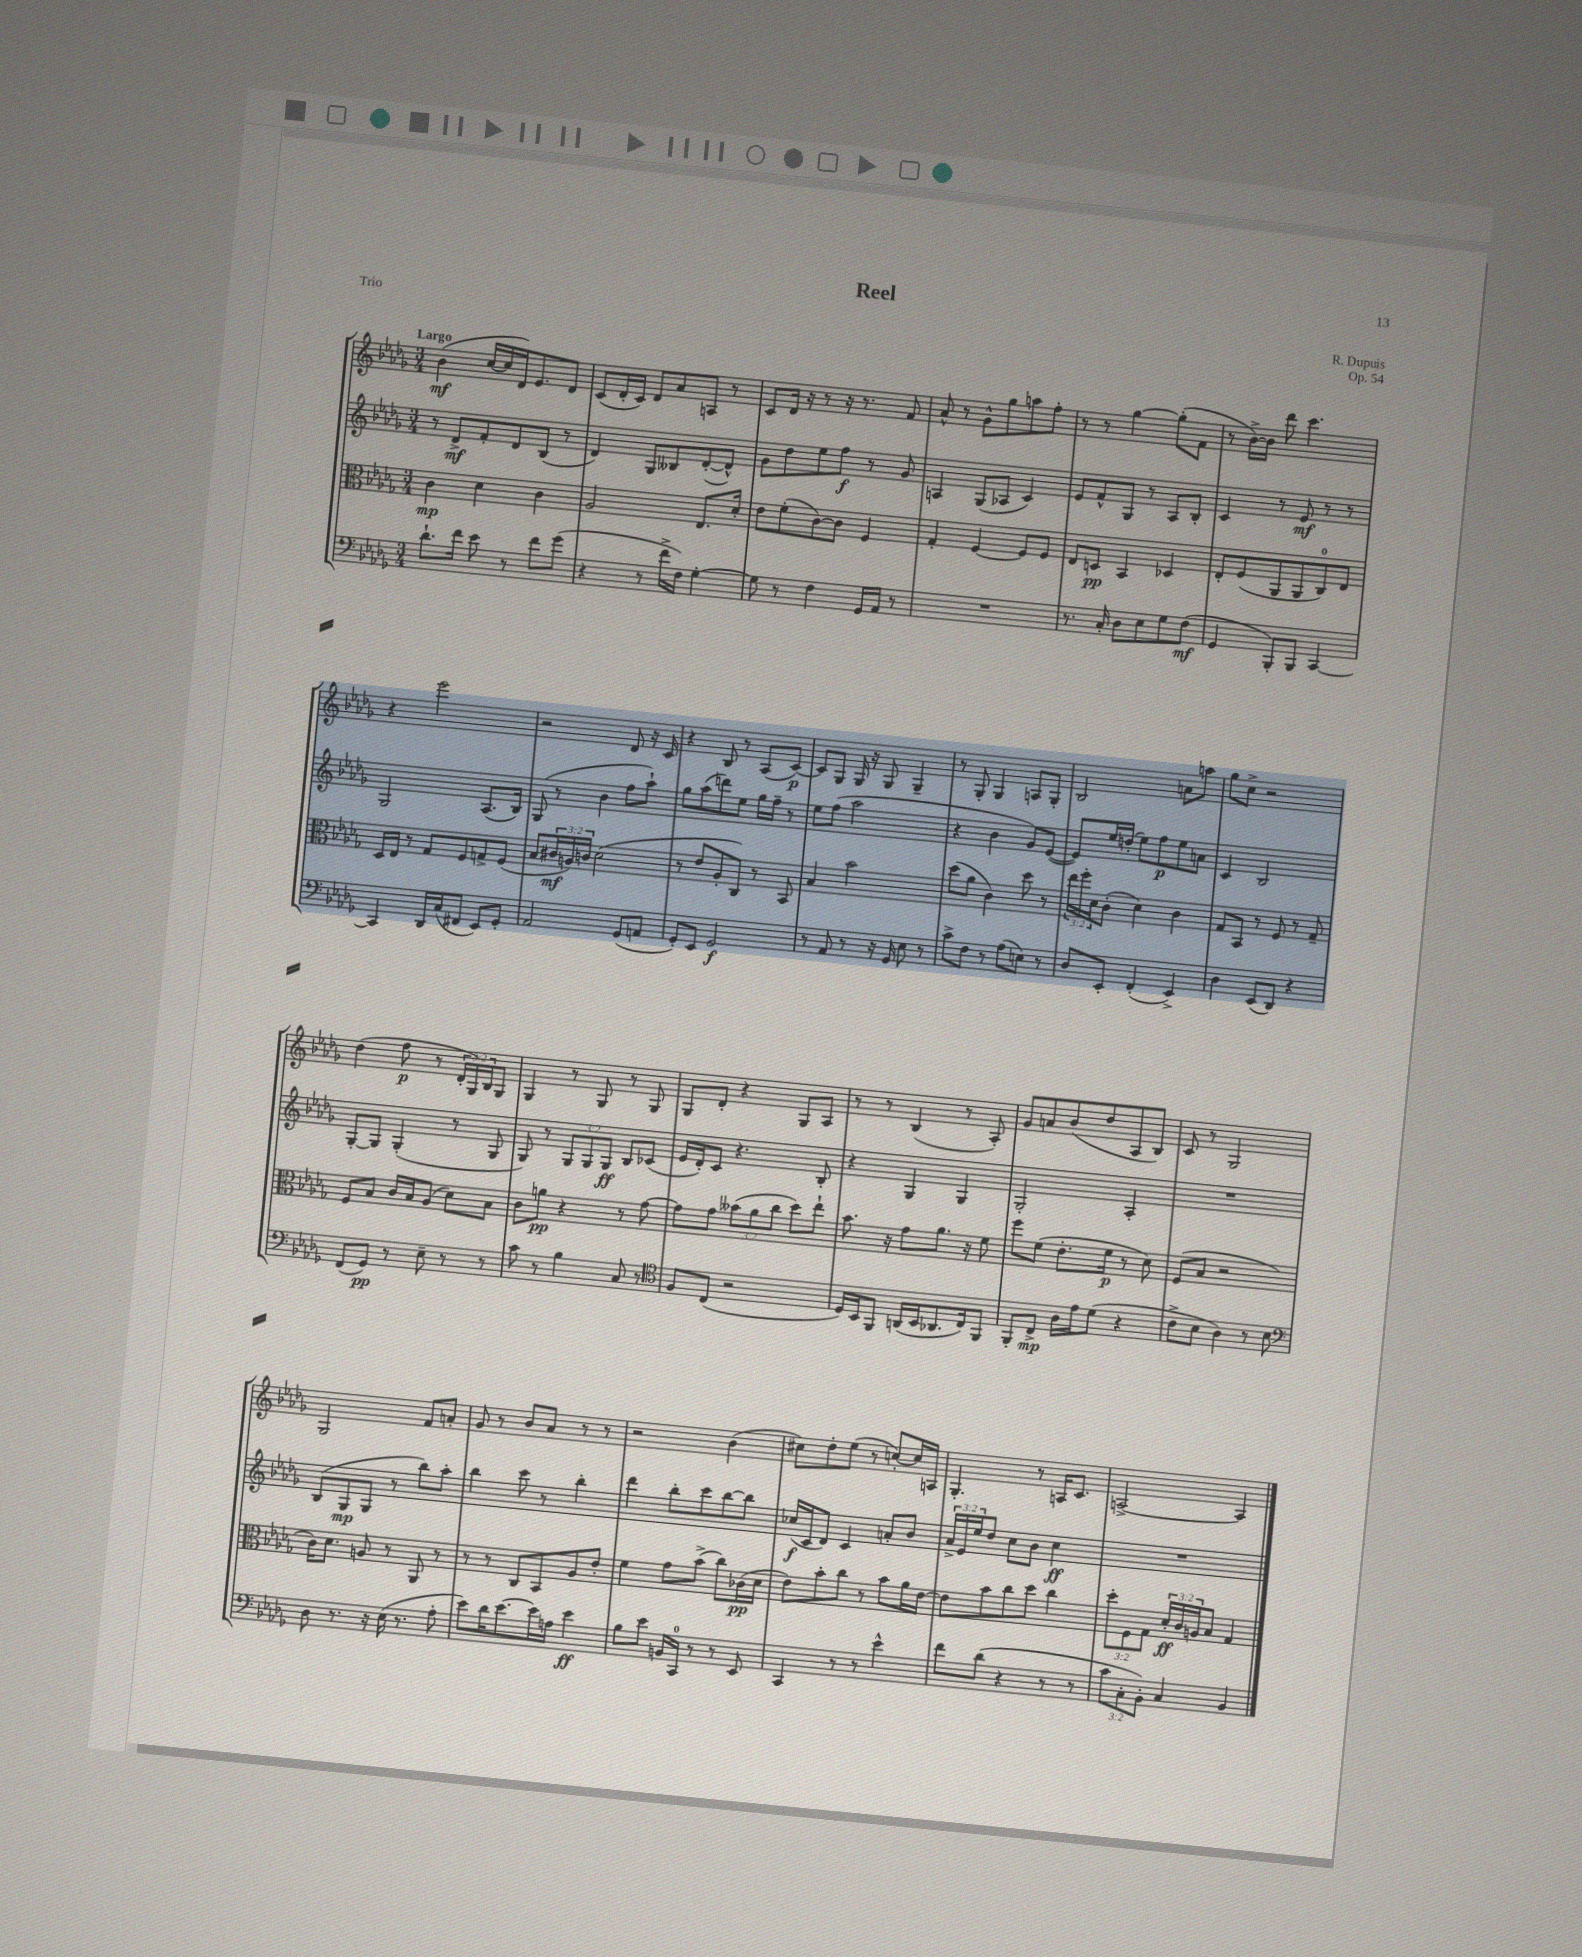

**kern	**dynam	**kern	**dynam	**kern	**dynam	**kern	**dynam
*part4	*part4	*part3	*part3	*part2	*part2	*part1	*part1
*staff4	*staff4	*staff3	*staff3	*staff2	*staff2	*staff1	*staff1
*clefF4	*	*clefC3	*	*clefG2	*	*clefG2	*
*k[b-e-a-d-g-]	*	*k[b-e-a-d-g-]	*	*k[b-e-a-d-g-]	*	*k[b-e-a-d-g-]	*
*M3/4	*	*M3/4	*	*M3/4	*	*M3/4	*
=1	=1	=1	=1	=1	=1	=1	=1
!	!	!	!	!	!	!LO:TX:a:B:t=Largo	!
8.d-`\L	.	4c\	mp	8r	.	(4b-\	mf
.	.	.	.	8d-^/L	mf	.	.
16f\Jk	.	.	.	.	.	.	.
8e-\	.	4d-\	.	8f'/	.	[16cc/LL	.
.	.	.	.	.	.	16cc/]	.
8r	.	.	.	8d-/	.	16d-/J)	.
.	.	.	.	.	.	8.e-/	.
8f\L	.	4c\	.	(8B-/J	.	.	.
(8g-\J	.	.	.	8r	.	8d-/J	.
=2	=2	=2	=2	=2	=2	=2	=2
4r	.	2A-/	.	4d-/)	.	(8c/L	.
.	.	.	.	.	.	16d-'/L	.
.	.	.	.	.	.	16c/JJ)	.
8r	.	.	.	8G-/L	.	8d-/L	.
16f^\LL	.	.	.	8B--X/	.	8a-/	.
16F\JJ)	.	.	.	.	.	.	.
[4G-'\	.	8.E-/L	.	([8d-'/	.	8An/J	.
.	.	.	.	8d-^^/J])	.	8r	.
.	.	16d-'/Jk	.	.	.	.	.
=3	=3	=3	=3	=3	=3	=3	=3
8G-\]	.	8e-\L	.	8g-\L	.	8c/L	.
8r	.	(8f'\	.	8dd-\	.	16d-/Jk	.
.	.	.	.	.	.	16r	.
4F\	.	[8c\)	.	8ee-\	.	8r	.
.	.	8c\J]	.	8ff\J	f	16r	.
.	.	.	.	.	.	8.r	.
16GG-/LL	.	4F/	.	8r	.	.	.
16AA-/JJ	.	.	.	.	.	.	.
8r	.	.	.	8g-/	.	8f/	.
=4	=4	=4	=4	=4	=4	=4	=4
2.r	.	4G-'/	.	4An/	.	8a-^^/	.
.	.	.	.	.	.	8r	.
.	.	[4F/	.	(8G-/L	.	8g-^^\L	.
.	.	.	.	8A-X/J	.	8gg-\	.
.	.	8F/L]	.	4c/)	.	8aan\	.
.	.	8F/J	.	.	.	8ff'\J	.
=5	=5	=5	=5	=5	=5	=5	=5
8.r	.	8E-/L	.	8e-/L	.	8r	.
.	.	8Dn/J	pp	8f^^/	.	8r	.
16C'/	.	.	.	.	.	.	.
8D-\L	.	4BB-/	.	8G-/J	.	[4gg-\	.
8E-\	.	.	.	8r	.	.	.
8G-\	.	4D-X/	.	8A-/L	.	(8gg-'\L]	.
(8F\J	mf	.	.	8B-'/J	.	8f\J	.
=6	=6	=6	=6	=6	=6	=6	=6
4GG-/	.	8E-'/L	.	4c/	.	8r	.
.	.	(8F/	.	.	.	[16b-^\LL)	.
.	.	.	.	.	.	16b-\JJ]	.
8BBB-'/L)	.	8AA-/	.	8r	.	8ddd-\	.
8BBB-/J	.	8AA-/	.	8e-/	mf	4.ccc\	.
[4CC/	.	8C/)	.	8r	.	.	.
.	.	8E-/J	.	8r	.	.	.
!!LO:LB:g=z
=7	=7	=7	=7	=7	=7	=7	=7
4CC/]	.	16D-/LL	.	2G-/	.	4r	.
.	.	16E-/JJ	.	.	.	.	.
.	.	8r	.	.	.	.	.
16DD-/LL	.	8G-/L	.	.	.	2eee-\	.
(16C/J	.	.	.	.	.	.	.
8FF#X/J	.	8F/	.	.	.	.	.
8EE-/L)	.	8Gn^/	.	(8.A-/L	.	.	.
8GG-'/J	.	(8F/J	.	.	.	.	.
.	.	.	.	16B-/Jk)	.	.	.
=8	=8	=8	=8	=8	=8	=8	=8
2AA-/	.	8B-/L	.	(8G-/	.	2r	.
.	.	24c#X/L	mf	8r	.	.	.
.	.	24An/)	.	.	.	.	.
.	.	24cn/JJ	.	.	.	.	.
.	.	(2d-\	.	4b-\	.	.	.
(8GG-/L	.	.	.	8ff\L	.	8d-/	.
8AAn/J	.	.	.	8aa-`\J)	.	16r	.
.	.	.	.	.	.	16c/	.
=9	=9	=9	=9	=9	=9	=9	=9
8GG-'/L)	.	8r	.	8gg-\L	.	4r	.
8EE-/J	.	8e-/L	.	(8aa-\	.	.	.
2GG-/	f	8A-'/	.	8dddn\)	.	8B-/	.
.	.	8C/J)	.	8ee-\J	.	8r	.
.	.	8r	.	16gg-\LL	.	(8A-/L	.
.	.	.	.	16ff~\JJ	.	.	.
.	.	8BB-/	.	8r	.	[8c/J)	p
=10	=10	=10	=10	=10	=10	=10	=10
8r	.	4B-/	.	8ee-\L	.	8c/L]	.
8AA-/	.	.	.	(8ff\J	.	8G-/J	.
8r	.	2b-\	.	2aa-\	.	16G-/	.
.	.	.	.	.	.	16r	.
16r	.	.	.	.	.	8G-/	.
16GG-/	.	.	.	.	.	.	.
8E-\	.	.	.	.	.	4G-~/	.
8r	.	.	.	.	.	.	.
=11	=11	=11	=11	=11	=11	=11	=11
8c^\L	.	(8dd-\L	.	4r	.	8r	.
8F\J	.	8a-\J	.	.	.	8G-'/	.
8r	.	4c\)	.	4b-\	.	4G-/	.
(8A-\L	.	.	.	.	.	.	.
8En\J)	.	8dd-\	.	8g-/L)	.	8An/L	.
8r	.	8r	.	([8e-/J	.	8G-'/J	.
=12	=12	=12	=12	=12	=12	=12	=12
8D-/L	.	24ee-\LL	.	8e-/L])	.	2B-/	.
.	.	24ff'\	.	.	.	.	.
.	.	24d-\J	.	.	.	.	.
8EE-'/J	.	(8c'\J	.	16ee-/L	.	.	.
.	.	.	.	(16ddn'/JJ	.	.	.
(4FF'/	.	4d-\)	.	8ee-\L)	.	.	.
.	.	.	.	8ff\	p	.	.
4EE-^/)	.	4c\	.	8ee-\	.	8an\L	.
.	.	.	.	8an\J	.	8aan\J	.
=13	=13	=13	=13	=13	=13	=13	=13
4D-\	.	8G-/L	.	4c/	.	8gg-\L	.
.	.	8BB-/J	.	.	.	8cc^\J	.
(8EE-/L	.	8r	.	2B-/	.	2r	.
8DD-/J)	.	8F/	.	.	.	.	.
4r	.	8r	.	.	.	.	.
.	.	8G-~/	.	.	.	.	.
!!LO:LB:g=z
=14	=14	=14	=14	=14	=14	=14	=14
(8FF/L	.	8F/L	.	[8G-'/L	.	(4dd-\	.
8GG-/J)	pp	8B-/J	.	8G-/J]	.	.	.
8r	.	16c/LL	.	(4G-'/	.	8ff\	p
.	.	16B-/J	.	.	.	.	.
8E-~\	.	(8A-/J	.	.	.	8r	.
8r	.	8d-\L)	.	8r	.	24d-'/LL	.
.	.	.	.	.	.	24G-/)	.
.	.	.	.	.	.	24B-/J	.
8r	.	8B-\J	.	8G-/	.	8G-/J	.
=15	=15	=15	=15	=15	=15	=15	=15
8c\	.	8c\L	.	8G-/)	.	4G-/	.
8r	.	8an\J	pp	8r	.	.	.
4B-\	.	4r	.	12G-/L	.	8r	.
.	.	.	.	12G-/	.	.	.
.	.	.	.	.	.	8G-/	.
.	.	.	.	12G-/J	ff	.	.
8C/	.	8r	.	8B-/L	.	8r	.
8r	.	[8g-\	.	(8c-X/J	.	8G-/	.
=16	=16	=16	=16	=16	=16	=16	=16
*clefC4	*	*	*	*	*	*	*
8F/L	.	8g-\L]	.	16e-/LL	.	8G-/L	.
.	.	.	.	16d-'/J)	.	.	.
(8C/J	.	8g-\J	.	8c/J	.	8d-'/J	.
2r	.	(12b--X\L	.	4.r	.	4r	.
.	.	12a-\	.	.	.	.	.
.	.	12cc\J	.	.	.	.	.
.	.	8dd-\L)	.	.	.	8G-/L	.
.	.	8ee-`\J	.	8B-'/	.	8A-/J	.
=17	=17	=17	=17	=17	=17	=17	=17
16D-/LL)	.	8.b-\	.	4r	.	8r	.
16BB-/J	.	.	.	.	.	.	.
8FF/J	.	.	.	.	.	8r	.
.	.	16r	.	.	.	.	.
(16AAn/LL	.	8g-\L	.	4G-/	.	(4B-/	.
16BB-/J	.	.	.	.	.	.	.
8.AA-X/	.	8.a-\J	.	.	.	.	.
.	.	.	.	4G-/	.	8r	.
16C/k)	.	16r	.	.	.	.	.
8FF/J	.	8f\	.	.	.	8A-'/)	.
=18	=18	=18	=18	=18	=18	=18	=18
8FF'/L	.	8ff\L	.	2G-'/	.	8g-/L	.
8C^/J	mp	(8f\J	.	.	.	8an/	.
16A-\LL	.	8.e-'\L	.	.	.	(8b-/	.
16e-\J	.	.	.	.	.	.	.
(8d-\J	.	.	.	.	.	8dd-/	.
.	.	16f\Jk	p	.	.	.	.
4r	.	8r	.	4A-'/	.	8A-/	.
.	.	8d-\)	.	.	.	8B-/J)	.
=19	=19	=19	=19	=19	=19	=19	=19
8c^\L	.	(8F/L	.	2.r	.	8c/	.
8B-\J	.	8B-/J	.	.	.	8r	.
4A-\)	.	2r	.	.	.	2G-/	.
8r	.	.	.	.	.	.	.
8B-\	.	.	.	.	.	.	.
!!LO:LB:g=z
=20	=20	=20	=20	=20	=20	=20	=20
*clefF4	*	*	*	*	*	*	*
8D-\	.	16c\KL)	.	(8B-/L	.	2G-/	.
.	.	8.d-\J	.	.	.	.	.
8.r	.	.	.	8G-/	mp	.	.
.	.	8An/	.	8G-/J	.	.	.
16r	.	.	.	.	.	.	.
(16E-\	.	8r	.	8r	.	.	.
8.r	.	.	.	.	.	.	.
.	.	8AA-/	.	8bb-\L)	.	8f/L	.
8A-'\	.	8r	.	8aa-'\J	.	8an'/J	.
=21	=21	=21	=21	=21	=21	=21	=21
8e-\L)	.	8r	.	4bb-\	.	8g-/	.
16d-\K	.	8r	.	.	.	8r	.
[8.e-\	.	.	.	.	.	.	.
.	.	8C/L	.	8ccc\	.	8b-/L	.
16e-\L]	.	8BB-/	.	8r	.	8a-/J	.
16An\JJ	.	.	.	.	.	.	.
4e-\	ff	8A-/	.	4bb-'\	.	8r	.
.	.	8e-'/J	.	.	.	8r	.
=22	=22	=22	=22	=22	=22	=22	=22
8B-\L	.	4f\	.	4ddd-\	.	2r	.
8e-\J	.	.	.	.	.	.	.
16BBn/LL	.	8g-\L	.	8bb-'\L	.	.	.
16CC/JJ	.	.	.	.	.	.	.
8r	.	(8b-^\J	.	8ccc\	.	.	.
8r	.	8cc\L)	.	[8bb-\	.	(4b-\	.
8EE-/	.	(16c-X\L	pp	8bb-\J]	.	.	.
.	.	16d-\JJ	.	.	.	.	.
=23	=23	=23	=23	=23	=23	=23	=23
4CC/	.	8e-\L)	.	(16cc-X/LL	f	8cc#X\L)	.
.	.	.	.	16c/J	.	.	.
.	.	8b-'\	.	8d-/J)	.	8dd-'\	.
8r	.	8cc\J	.	4c/	.	(8ee-\J	.
8r	.	8r	.	.	.	8r	.
4e-^^\	.	8b-\L	.	8an'/L	.	[8ccn'/L)	.
.	.	16a-\L	.	8b-/J	.	16cc/L]	.
.	.	[16e-\JJ	.	.	.	16An/JJ	.
=24	=24	=24	=24	=24	=24	=24	=24
8f\L	.	8e-\L]	.	24a-^/LL	.	4.G-'/	.
.	.	.	.	24e-/	.	.	.
.	.	.	.	24ee-/J	.	.	.
(8d-\J	.	8b-\	.	8dd-/J	.	.	.
4r	.	8cc\	.	8cc\L	.	.	.
.	.	8dd-\J	.	8b-\J	.	8r	.
8r	.	4cc\	.	4cc\	ff	16An/KL	.
.	.	.	.	.	.	8.c/J	.
8r	.	.	.	.	.	.	.
=25	=25	=25	=25	=25	=25	=25	=25
12c\L	.	12dd-'\L	.	2.r	.	[2An^/	.
12C'\	.	12F\	.	.	.	.	.
12BB-'\J)	.	12G-\J	.	.	.	.	.
4C/	.	24d-'/LL	ff	.	.	.	.
.	.	24c/	.	.	.	.	.
.	.	24An/J	.	.	.	.	.
.	.	8B-/J	.	.	.	.	.
4BB-/	.	4G-/	.	.	.	4A/]	.
==	==	==	==	==	==	==	==
*-	*-	*-	*-	*-	*-	*-	*-
